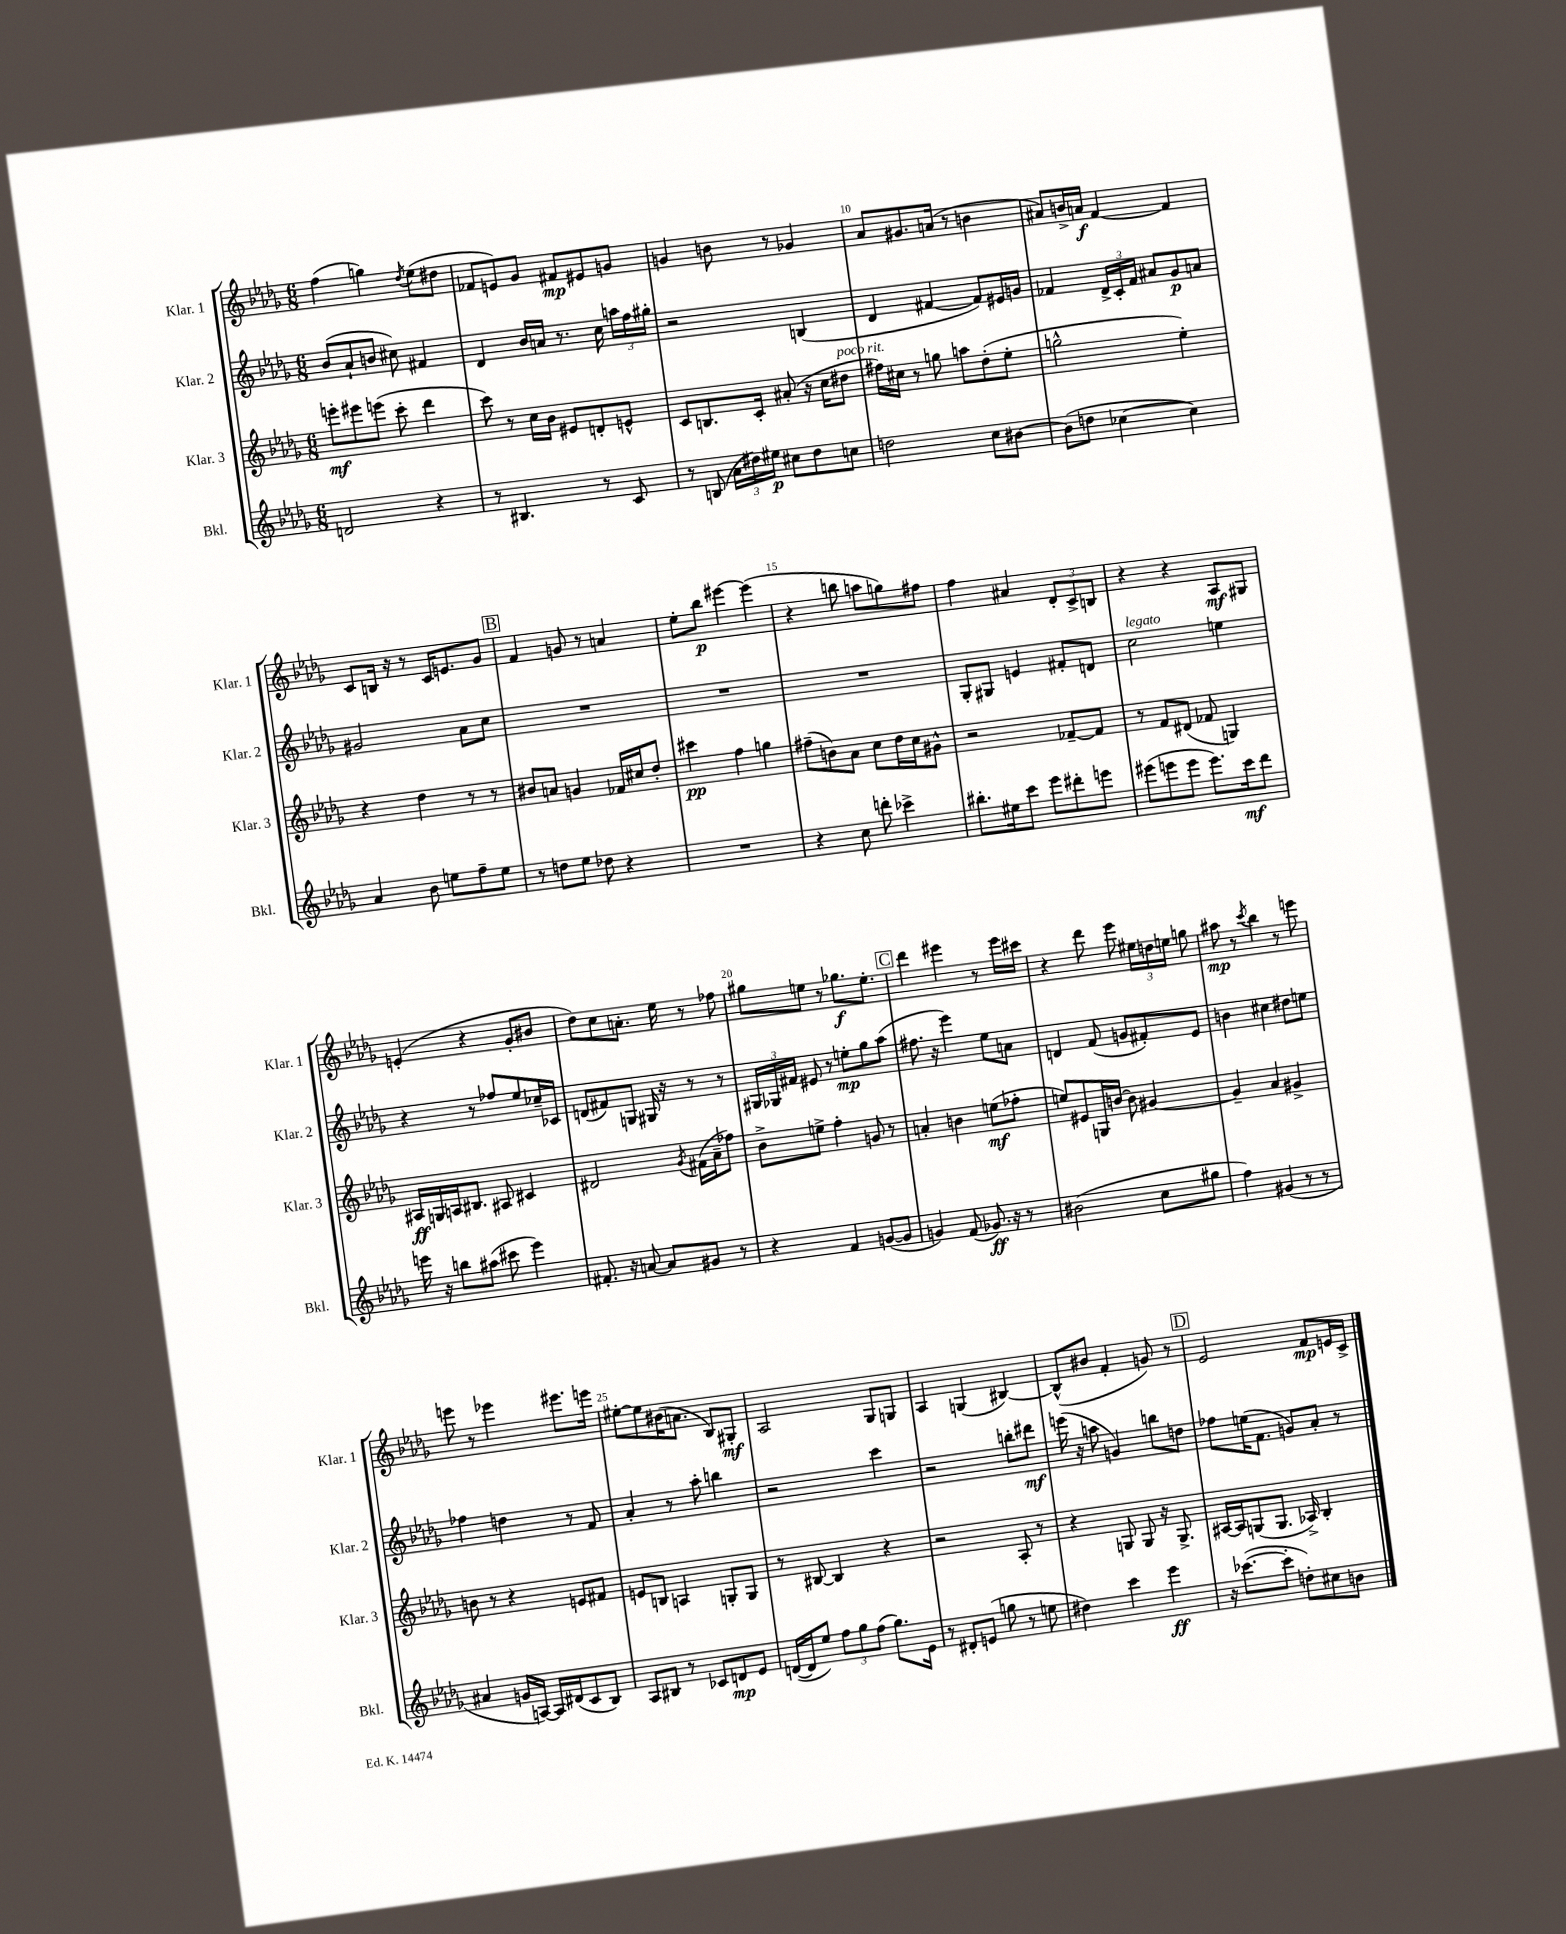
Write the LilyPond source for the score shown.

<<
\new StaffGroup <<
\new Staff = "s0" \with { instrumentName = "Klar. 1" shortInstrumentName = "Klar. 1" } {
    \clef treble \key des \major \numericTimeSignature \time 6/8
    \autoBeamOff f''4( g''4) \acciaccatura { des''8 } ees''8[( dis''8] |
    fes'8[ e'8) ges'8] fis'8[\mp eis'8 g'8] |
    g'4 b'8 r8 ges'4 |
    aes'8[ gis'8. a'16]( r8 b'4 |
    ais'8[) b'16-> a'16]\f f'4~ f'4 |
    c'8[ b16] r16 r8 c'16[ e'8. ges'8] |
    \mark \markup { \box "B" } f'4 g'8 r8 a'4 |
    ees''8[-. bes''8]\p eis'''4~ eis'''4( |
    r4 b''8 a''8[ g''8) fis''8] |
    f''4 ais'4 \tuplet 3/2 { des'8[-. c'8-> b8] } |
    r4 r4 aes8[\mf gis8] |
    e'4-.( r4 ges'8[-. bis'8] |
    des''8[) c''8 a'8.]-. ees''16 r8 fes''8 |
    gis''8[ e''8] r8 ges''8.[\f e''8.]-. |
    \mark \markup { \box "C" } des'''4 eis'''4 r8 eis'''16[ cis'''16] |
    r4 des'''8 ees'''8 \tuplet 3/2 { eis''16[ d''16 e''16] } g''8 |
    ais''8\mp r8 \acciaccatura { c'''8 } bes''4 r8 e'''8 |
    e'''8 r8 ees'''4 eis'''8.[ e'''16] |
    eis''8[~-. eis''8 bis'16( a'8.] bes8[) gis8]-.\mf |
    aes2 ges8[ g8] |
    aes4 g4( bis4~) |
    bis8[-^( bis'8] f'4-. g'8) r8 |
    \mark \markup { \box "D" } ees'2 f'8[\mp e'16 c'16]-> \bar "|." |
}
\new Staff = "s1" \with { instrumentName = "Klar. 2" shortInstrumentName = "Klar. 2" } {
    \clef treble \key des \major \numericTimeSignature \time 6/8
    \autoBeamOff bes'8[( aes'8-! b'8] cis''8) fis'4 |
    des'4 bes'16[ a'16] r8. c''16 \tuplet 3/2 { a''16[ f''16 gis''16]-. } |
    r2 b4( |
    des'4 fis'4~ fis'8[) eis'16 g'16] |
    fes'4 \tuplet 3/2 { des'16[-> c'16-. fes'16] } ais'8[ ges'8\p a'8] |
    gis'2 aes'8[ c''8] |
    \mark \markup { \box "B" } R2. |
    R2. |
    R2. |
    ges8[-. gis8] e'4 fis'8[-. d'8] |
    c''2^\markup { \italic "legato" } e''4 |
    r4 r8 fes''8[ ees''8 ces''16-- ces'16] |
    d'8[( fis'8) g8] gis16 r16 r8 r8 |
    \tuplet 3/2 { gis16[ ges16 fis'16] } eis'8 r8 e''8[-.\mp ges''8 aes''8]( |
    \mark \markup { \box "C" } fis''8. r16 ees'''4) ees''8[ a'8] |
    d'4 f'8( g'8[ fis'8-.) ees'8] |
    b'4 cis''4 dis''8[ e''8] |
    fes''4 d''4 r8 f'8 |
    aes'4-. r8 aes''8-. b''4 |
    r2 c'''4 |
    r2 b''8[-. dis'''8]\mf |
    e'''16( r16 a''8 g'4) b''8[ d''8] |
    \mark \markup { \box "D" } fes''8[ e''16( f'8.] g'8[) aes'8]-. r8 \bar "|." |
}
\new Staff = "s2" \with { instrumentName = "Klar. 3" shortInstrumentName = "Klar. 3" } {
    \clef treble \key des \major \numericTimeSignature \time 6/8
    \autoBeamOff e'''8[-.\mf eis'''8 e'''8]( c'''8-. des'''4 |
    c'''8) r8 c''16[ bes'16] eis'8[ d'8-. e'8]-^ |
    c'8[ b8. c'16]-. ais'8-.( r16 c''16[ dis''8]^\markup { \italic "poco rit." } |
    fis''16[) cis''16] r8 g''8 a''8[ des''8-.( ees''8]-. |
    g''2-^ ees''4-.) |
    r4 des''4 r8 r8 |
    \mark \markup { \box "B" } bis'8[ a'8] g'4 fes'16[ cis''16 des''8]-. |
    cis'''4\pp f''4 g''4 |
    fis''8[--( b'8) aes'8] c''8[ des''16 c''16 gis'8]-^ |
    r2 fes'8[~-- fes'8] |
    r8 f'8[ dis'8]( fes'8 g4) |
    ais16[\ff g16 a16 bis8.] ais8 cis'4 |
    dis'2 \acciaccatura { ges'8 } fis'16[( aes'16-- fes''8]) |
    bes'8[-> e''8]-> f''4-. g'8 r8 |
    \mark \markup { \box "C" } a'4-. b'4 e''8[\mf( fes''8]-. |
    e''8[) eis'8 g16 b'16]~ b'8 gis'4~ |
    gis'4-- aes'4 gis'4-> |
    b'8 r8 r4 e'8[ fis'8] |
    e'8[ b8] a4 g8[-. g8] |
    r8 bis8~ bis4 r4 |
    r2 aes8-. r8 |
    r4 g8 g8 r16 g8.-> |
    \mark \markup { \box "D" } ais16[~ ais16 g8( g8.] aes16->) bes4-. \bar "|." |
}
\new Staff = "s3" \with { instrumentName = "Bkl." shortInstrumentName = "Bkl." } {
    \clef treble \key des \major \numericTimeSignature \time 6/8
    \autoBeamOff d'2 r4 |
    r8 bis4. r8 c'8 |
    r8 b8( \tuplet 3/2 { aes'16[ dis''16) eis''16]\p } cis''8[ dis''8 c''8] |
    d''2 c''8[ bis'8]~ |
    bis'8[( d''8] ces''4~ ces''4) |
    aes'4 bes'8 e''8[ f''8-- e''8] |
    \mark \markup { \box "B" } r8 d''8[ ees''8] des''8 r4 |
    R2. |
    r4 c''8 d'''8-. ces'''4-> |
    bis''8.[-. eis''16 c'''8] ees'''8[ dis'''8-. e'''8] |
    eis'''8[( e'''8 e'''8] e'''8.[) c'''16\mf des'''8] |
    e'''16 r16 b''8[ ais''8]( cis'''8 e'''4) |
    fis'8.-. r16 a'8~ a'8[ gis'8] r8 |
    r4 f'4 g'8[~( g'8] |
    \mark \markup { \box "C" } g'4) f'8( ges'8.\ff) r16 r8 |
    bis'2( c''8[ gis''8] |
    f''4) gis'4( r8 r8 |
    ais'4 g'16[ a16]~) a16[ dis'16( c'8 bes8]) |
    aes8[ bis8] r8 ces'8[ d'8\mp ees'8] |
    d'16[~( d'16 ees''8]) \tuplet 3/2 { f''8[ ges''8 f''8]( } ges''8.[) ees'16] |
    r8 dis'8[-. e'8]( g''8 r8 e''8 |
    dis''4) c'''4 ees'''4\ff |
    \mark \markup { \box "D" } r16 ces'''8.[~( ces'''8]-. d''8[-.) cis''8 b'8] \bar "|." |
}
>>
>>
\layout { \context { \Score currentBarNumber = #7 \override BarNumber.break-visibility = ##(#f #t #t) barNumberVisibility = #(every-nth-bar-number-visible 5) } }
